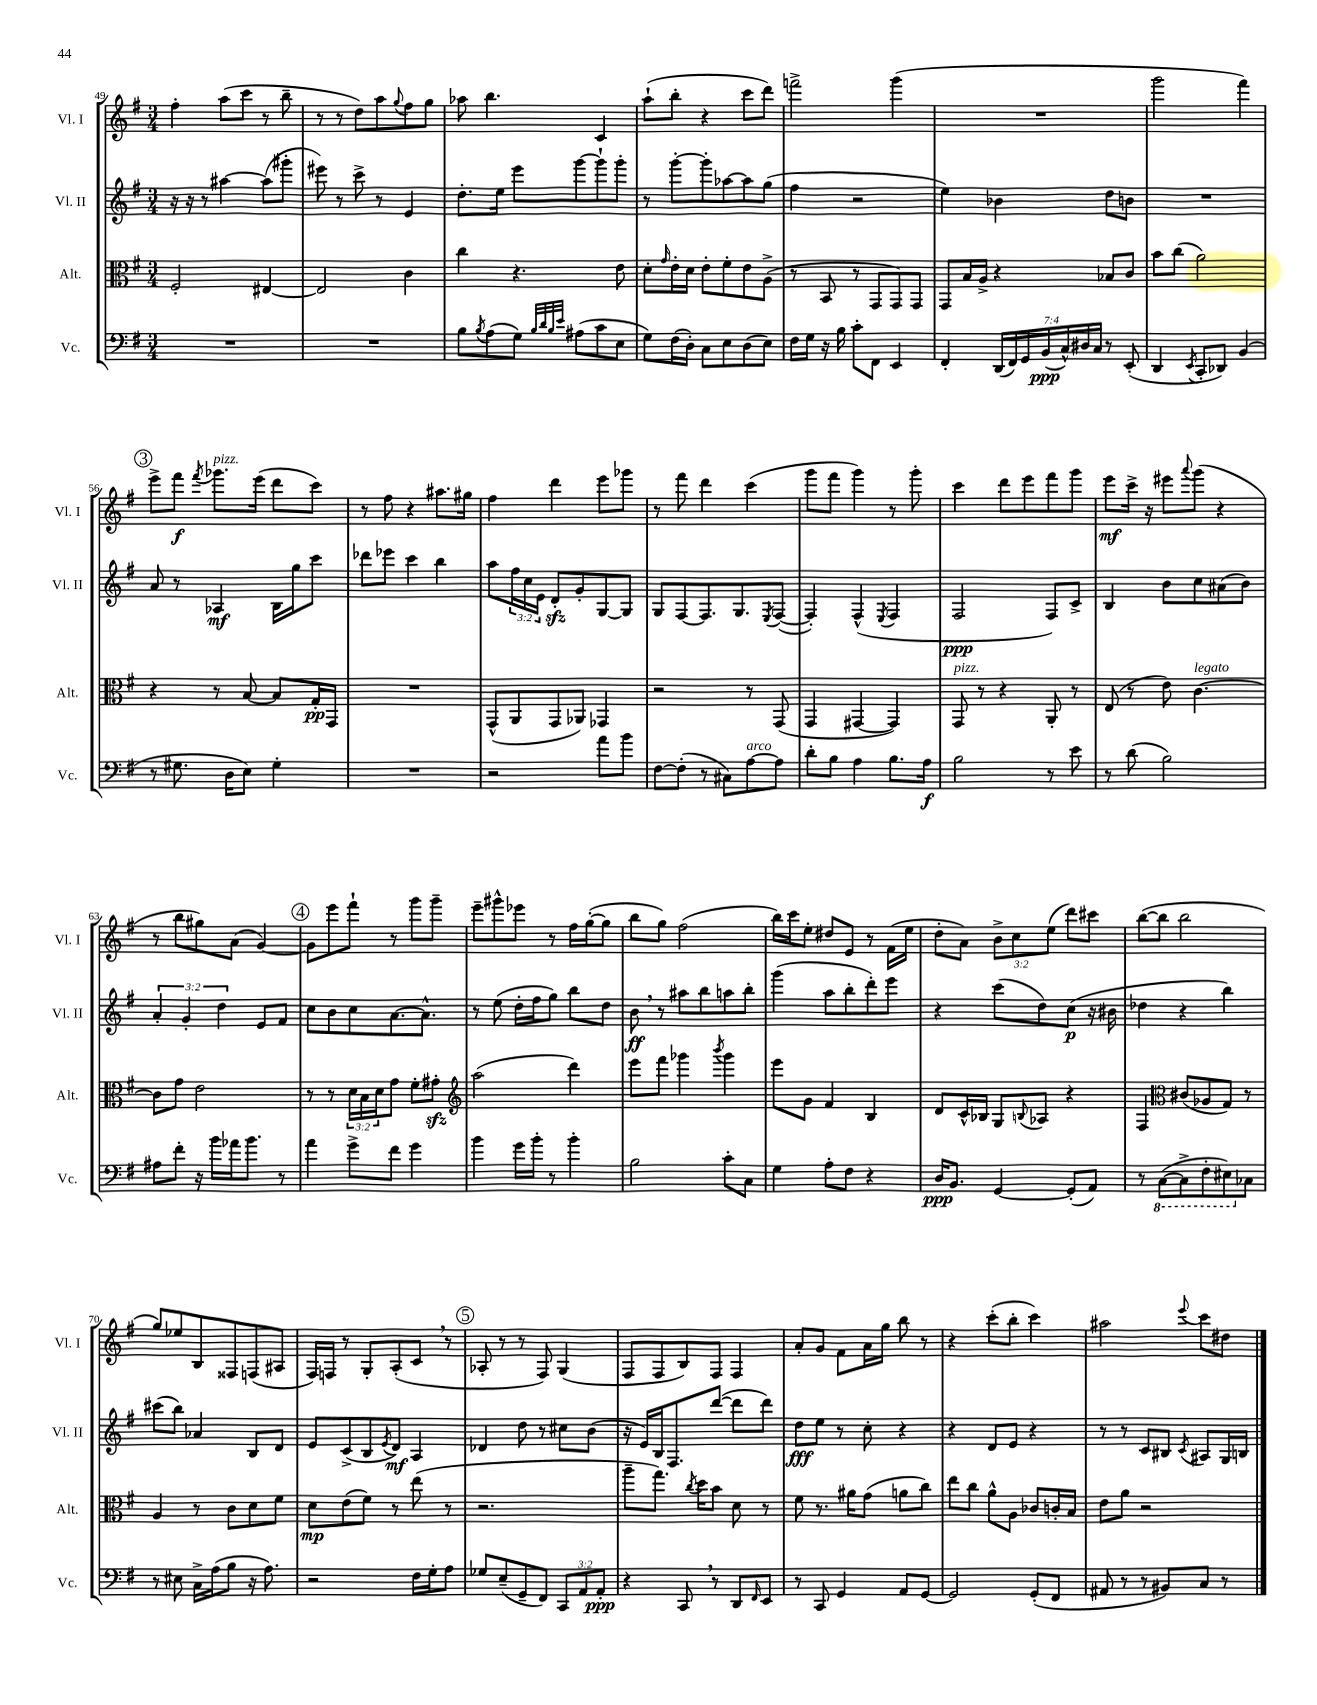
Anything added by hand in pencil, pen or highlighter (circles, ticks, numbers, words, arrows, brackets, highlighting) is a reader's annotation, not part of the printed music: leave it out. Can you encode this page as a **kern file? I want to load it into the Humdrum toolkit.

**kern	**dynam	**kern	**dynam	**kern	**dynam	**kern	**dynam
*part4	*part4	*part3	*part3	*part2	*part2	*part1	*part1
*staff4	*staff4	*staff3	*staff3	*staff2	*staff2	*staff1	*staff1
*I"Vc.	*	*I"Alt.	*	*I"Vl. II	*	*I"Vl. I	*
*I'Vc.	*	*I'Alt.	*	*I'Vl. II	*	*I'Vl. I	*
*clefF4	*	*clefC3	*	*clefG2	*	*clefG2	*
*k[f#]	*	*k[f#]	*	*k[f#]	*	*k[f#]	*
*M3/4	*	*M3/4	*	*M3/4	*	*M3/4	*
=49	=49	=49	=49	=49	=49	=49	=49
2.r	.	2F#'/	.	16r	.	4ff#'\	.
.	.	.	.	16r	.	.	.
.	.	.	.	8r	.	.	.
.	.	.	.	[4aa#X\	.	(8aa\L	.
.	.	.	.	.	.	8ccc\J	.
.	.	[4E#X/	.	(8aa#\L]	.	8r	.
.	.	.	.	8ggg#X'\J	.	8bb~\	.
=50	=50	=50	=50	=50	=50	=50	=50
2.r	.	2E#/]	.	8eee#X\)	.	8r	.
.	.	.	.	8r	.	8r	.
.	.	.	.	8ccc^\	.	8dd\L)	.
.	.	.	.	8r	.	8aa\	.
.	.	.	.	.	.	8qqgg/	.
.	.	4c\	.	4e/	.	8ff#\	.
.	.	.	.	.	.	8gg\J	.
=51	=51	=51	=51	=51	=51	=51	=51
8B\L	.	4cc\	.	8.dd'\L	.	8aa-X\	.
8qB/	.	.	.	.	.	.	.
(8A\	.	.	.	.	.	4.bb\	.
.	.	.	.	16ee\Jk	.	.	.
8G\J)	.	4.r	.	8eee\L	.	.	.
32qqB/LLL	.	.	.	.	.	.	.
32qqd/	.	.	.	.	.	.	.
32qqB/	.	.	.	.	.	.	.
32qqe/JJJ	.	.	.	.	.	.	.
(8A#X\L	.	.	.	[8ggg\	.	.	.
8c\	.	.	.	8ggg`\]	.	4c/	.
8E\J	.	8e\	.	8ggg'\J	.	.	.
=52	=52	=52	=52	=52	=52	=52	=52
8G\L)	.	8d'\L	.	8r	.	(8aa`\L	.
.	.	16qqg/	.	.	.	.	.
(16F#\L	.	16e'\L	.	[8ggg'\L	.	8bb'\J	.
16D'\JJ)	.	16d\JJ	.	.	.	.	.
8C\L	.	8e'\L	.	8ggg'\]	.	4r	.
8E\	.	8f#'\	.	[8aa-X\	.	.	.
(8D\	.	8e\	.	8aa-\]	.	8ccc\L	.
8E\J)	.	(8A^\J	.	(8gg\J	.	8ddd\J)	.
=53	=53	=53	=53	=53	=53	=53	=53
16F#\LL	.	8r	.	4ff#\	.	2fffn^\	.
16G\JJ	.	.	.	.	.	.	.
16r	.	8BB/	.	.	.	.	.
16B\	.	.	.	.	.	.	.
8c'\L	.	8r	.	2r	.	.	.
8FF#\J	.	8GG/L	.	.	.	.	.
4EE/	.	8GG/)	.	.	.	(4ggg\	.
.	.	8GG/J	.	.	.	.	.
=54	=54	=54	=54	=54	=54	=54	=54
4FF#'/	.	8GG/L	.	4ee\)	.	2.r	.
.	.	16B/L	.	.	.	.	.
.	.	16A^/JJ	.	.	.	.	.
(28DD/LL	.	4r	.	4b-X\	.	.	.
28FF#/)	.	.	.	.	.	.	.
28GG/	.	.	.	.	.	.	.
(28BB/	ppp	.	.	.	.	.	.
28C^^/)	.	.	.	.	.	.	.
28D#X/	.	.	.	.	.	.	.
28C/JJ	.	.	.	.	.	.	.
8r	.	8B-X/L	.	8dd\L	.	.	.
(8EE'/	.	8c/J	.	8bn\J	.	.	.
=55	=55	=55	=55	=55	=55	=55	=55
4DD/	.	8b\L	.	2.r	.	2ggg\	.
.	.	(8cc\J	.	.	.	.	.
8qEE/	.	.	.	.	.	.	.
8CC'/L	.	2a\)	.	.	.	.	.
8DD-X/J)	.	.	.	.	.	.	.
(4BB/	.	.	.	.	.	4fff#\)	.
!!LO:LB:g=z
!!LO:REH:place=s1:t=3
=56	=56	=56	=56	=56	=56	=56	=56
8r	.	4r	.	8a/	.	8eee^\L	.
8.G#X\	.	.	.	8r	.	8fff#\J	f
.	.	.	.	.	.	8qfff#/	.
!	!	!	!	!	!	!LO:TX:a:i:t=pizz.	!
.	.	8r	.	4A-X/	mf	8.ggg-X\L	.
16D\KL	.	.	.	.	.	.	.
8E\J)	.	[8B/	.	.	.	.	.
.	.	.	.	.	.	(16eee\Jk	.
4G#'\	.	8B/L]	.	16B\LL	.	8ddd\L	.
.	.	.	.	16gg\J	.	.	.
.	.	16G'/L	pp	8ccc\J	.	8ccc\J)	.
.	.	16GG/JJ	.	.	.	.	.
=57	=57	=57	=57	=57	=57	=57	=57
2.r	.	2.r	.	8ddd-X\L	.	8r	.
.	.	.	.	8eee-X\J	.	8ff#\	.
.	.	.	.	4ccc\	.	4r	.
.	.	.	.	4bb\	.	8.aa#X\L	.
.	.	.	.	.	.	16gg#X\Jk	.
=58	=58	=58	=58	=58	=58	=58	=58
2r	.	(8GG^^/L	.	8aa\L	.	4ff#\	.
.	.	8AA/	.	24ff#\L	.	.	.
.	.	.	.	24cc\	.	.	.
.	.	.	.	24e\JJ	.	.	.
.	.	8GG/	.	8dzz'/L	.	4ddd\	.
.	.	8AA-X/J)	.	8g'/	.	.	.
8a\L	.	4GG-X/	.	[8G/	.	8eee\L	.
8b\J	.	.	.	8G/J]	.	8ggg-X\J	.
=59	=59	=59	=59	=59	=59	=59	=59
[8F#\L	.	2r	.	8G/L	.	8r	.
(8F#'\J]	.	.	.	[8F#/	.	8fff#\	.
8r	.	.	.	8.F#/]	.	4ddd\	.
8C#X\L)	.	.	.	.	.	.	.
.	.	.	.	8.G/	.	.	.
!LO:TX:a:i:t=arco	!	!	!	!	!	!	!
[8A\	.	8r	.	.	.	(4ccc\	.
.	.	.	.	8qE/	.	.	.
8A\J]	.	(8GG/	.	([8F#/J	.	.	.
=60	=60	=60	=60	=60	=60	=60	=60
8d'\L	.	4GG/	.	4F#'/])	.	8ggg\L	.
8B\J	.	.	.	.	.	8fff#\J	.
4A\	.	[4GG#X/	.	(4F#^^/	.	4ggg\)	.
.	.	.	.	8qE/	.	.	.
8.B\L	.	4GG#/])	.	4F#/	.	8r	.
.	.	.	.	.	.	8ggg'\	.
16A\Jk	f	.	.	.	.	.	.
=61	=61	=61	=61	=61	=61	=61	=61
!	!	!LO:TX:a:i:t=pizz.	!	!	!	!	!
2B\	.	8GG/	.	2F#/	ppp	4ccc\	.
.	.	8r	.	.	.	.	.
.	.	4r	.	.	.	8ddd\L	.
.	.	.	.	.	.	8eee\	.
8r	.	8AA'/	.	8F#/L)	.	8fff#\	.
8e\	.	8r	.	8c^/J	.	8ggg\J	.
=62	=62	=62	=62	=62	=62	=62	=62
8r	.	(8E/	.	4B/	.	8eee\L	mf
(8d\	.	8r	.	.	.	16ccc^\Jk	.
.	.	.	.	.	.	16r	.
2B\)	.	8e\)	.	8b\L	.	8eee#X\L	.
.	.	.	.	.	.	8qqaaa/	.
!	!	!LO:TX:a:i:t=legato	!	!	!	!	!
.	.	[4.c\	.	8cc\	.	(8ggg\J	.
.	.	.	.	(8a#X\	.	4r	.
.	.	.	.	8b\J)	.	.	.
!!LO:LB:g=z
=63	=63	=63	=63	=63	=63	=63	=63
8A#X\L	.	8c\L]	.	6a'/	.	8r	.
8f#'\J	.	8g\J	.	.	.	8bb\L	.
.	.	.	.	6g'/	.	.	.
16r	.	2e\	.	.	.	8gg#X\)	.
16b\LL	.	.	.	.	.	.	.
.	.	.	.	6dd\	.	.	.
16a-X\J	.	.	.	.	.	(8a\J	.
8.b\J	.	.	.	.	.	.	.
.	.	.	.	8e/L	.	[4g/)	.
8r	.	.	.	8f#/J	.	.	.
!!LO:REH:place=s1:t=4
=64	=64	=64	=64	=64	=64	=64	=64
4a\	.	8r	.	8cc\L	.	8g\L]	.
.	.	8r	.	8b\	.	8eee\	.
8g^\L	.	24d\LL	.	8cc\	.	8fff#`\J	.
.	.	24B\	.	.	.	.	.
.	.	24d\J	.	.	.	.	.
8f#\J	.	8g\J	.	[8.a\	.	8r	.
4g\	.	8f#'\L	.	.	.	8ggg\L	.
.	.	.	.	8.a^^\J]	.	.	.
.	.	8g#Xzz'\J	.	.	.	8ggg~\J	.
=65	=65	=65	=65	=65	=65	=65	=65
*	*	*clefG2	*	*	*	*	*
4b\	.	(2aa\	.	8r	.	8eee~\L	.
.	.	.	.	(8ee\	.	8ggg#X^^\	.
16g\LL	.	.	.	16dd'\LL	.	8eee-X\J	.
16b'\JJ	.	.	.	16ff#\J	.	.	.
8r	.	.	.	8gg\J)	.	8r	.
4b'\	.	4ddd\)	.	8bb\L	.	16ff#\LL	.
.	.	.	.	.	.	([16gg'\J	.
.	.	.	.	8dd\J	.	8gg\J]	.
=66	=66	=66	=66	=66	=66	=66	=66
2B\	.	8eee\L	.	8b,\	ff	8bb\L	.
.	.	8fff#\J	.	8r	.	8gg\J)	.
.	.	4ggg-X\	.	8aa#X\L	.	(2ff#\	.
.	.	.	.	8bb\	.	.	.
.	.	8qbbb/	.	.	.	.	.
8c'\L	.	4ggg-\	.	8aan\	.	.	.
8C\J	.	.	.	8bb'\J	.	.	.
=67	=67	=67	=67	=67	=67	=67	=67
4G\	.	8eee\L	.	(4ggg\	.	16bb\LL)	.
.	.	.	.	.	.	16ccc\J	.
.	.	8g\J	.	.	.	8ee'\J	.
8A'\L	.	4f#/	.	8aa\L	.	8dd#X/L	.
8F#\J	.	.	.	8bb'\	.	8e/J	.
4r	.	4B/	.	8ddd'\)	.	8r	.
.	.	.	.	8eee\J	.	(16f#\LL	.
.	.	.	.	.	.	16ee\JJ	.
=68	=68	=68	=68	=68	=68	=68	=68
16D/KL	ppp	8d/L	.	4r	.	8dd'\L	.
8.BB/J	.	.	.	.	.	.	.
.	.	16c^^/L	.	.	.	8a\J)	.
.	.	16B-X/JJ	.	.	.	.	.
[4GG/	.	8G/L	.	(8ccc\L	.	12b^\L	.
.	.	.	.	.	.	12cc\	.
.	.	8qqBn/	.	.	.	.	.
.	.	8A-X/J	.	8dd\)	.	.	.
.	.	.	.	.	.	(12ee\J	.
(8GG'/L]	.	4r	.	(8cc\J	p	8ddd\L)	.
8AA/J)	.	.	.	16r	.	8ccc#X\J	.
.	.	.	.	16b#X\	.	.	.
=69	=69	=69	=69	=69	=69	=69	=69
8r	.	4F#/	.	4dd-X\	.	([8bb\L	.
*8ba	*	*	*	*	*	*	*
([8CC\L	.	.	.	.	.	8bb\J]	.
*	*	*clefC3	*	*	*	*	*
8CC^\]	.	(8c#X/L	.	4r	.	2bb\	.
8FF#'\	.	8A-X/	.	.	.	.	.
8EE#X\)	.	8G/J)	.	4bb\)	.	.	.
*X8ba	*	*	*	*	*	*	*
8C-X\J	.	8r	.	.	.	.	.
!!LO:LB:g=z
=70	=70	=70	=70	=70	=70	=70	=70
8r	.	4A/	.	(8ccc#X\L	.	8gg/L)	.
8E#X\	.	.	.	8bb\J)	.	8ee-X/	.
16C^\LL	.	8r	.	4a-X/	.	8B/	.
(16A\J	.	.	.	.	.	.	.
8B\J	.	8c\L	.	.	.	8F##X/	.
16r	.	8d\	.	8B/L	.	(8Fn/	.
8.A\)	.	.	.	.	.	.	.
.	.	8f#\J	.	8d/J	.	8A#X/J	.
=71	=71	=71	=71	=71	=71	=71	=71
2r	.	8d\L	mp	8e/L	.	16F#/LL)	.
.	.	.	.	.	.	16Fn/JJ	.
.	.	(8e\	.	(8c^/	.	8r	.
.	.	8f#\J)	.	8B/	.	8G'/L	.
.	.	.	.	8qe/	.	.	.
.	.	8r	.	8d/J)	mf	(8A'/	.
16F#\LL	.	(8ee\	.	4A/	.	8c,/J	.
16G'\J	.	.	.	.	.	.	.
8A\J	.	8r	.	.	.	8r	.
!!LO:REH:place=s1:t=5
=72	=72	=72	=72	=72	=72	=72	=72
8G-X/L	.	2.r	.	4d-X/	.	8A-X'/	.
(8E~/	.	.	.	.	.	8r	.
8GG~/	.	.	.	8dd\	.	8r	.
8FF#/J)	.	.	.	8r	.	8F#/)	.
12CC/L	.	.	.	8cc#X\L	.	(4G/	.
12AA/	.	.	.	.	.	.	.
.	.	.	.	(8b\J	.	.	.
12AA'/J	ppp	.	.	.	.	.	.
=73	=73	=73	=73	=73	=73	=73	=73
4r	.	8aa~\L	.	16r	.	8F#/L	.
.	.	.	.	16e/LL)	.	.	.
.	.	8.gg\J)	.	16B/J	.	8F#/	.
.	.	.	.	8.F#/	.	.	.
8CC,/	.	.	.	.	.	8B/)	.
.	.	8qcc/	.	.	.	.	.
.	.	16dd\KL	.	.	.	.	.
8r	.	8b\J	.	([8ddd/J	.	8F#/J	.
8DD/L	.	8d\	.	8ddd\L]	.	4F#/	.
16qqFF#/	.	.	.	.	.	.	.
8EE/J	.	8r	.	8ddd\J)	.	.	.
=74	=74	=74	=74	=74	=74	=74	=74
8r	.	8f#\	.	8dd\L	fff	8a'/L	.
8CC/	.	8.r	.	8ee\J	.	8g/J	.
4GG/	.	.	.	8r	.	8f#\L	.
.	.	16a#X\KL	.	.	.	.	.
.	.	(8g\J	.	8cc'\	.	16a\L	.
.	.	.	.	.	.	16gg\JJ	.
8AA/L	.	8an\L	.	4r	.	8bb\	.
[8GG/J	.	8cc\J)	.	.	.	8r	.
=75	=75	=75	=75	=75	=75	=75	=75
2GG/]	.	8ee\L	.	4r	.	4r	.
.	.	8cc\J	.	.	.	.	.
.	.	8a^^\L	.	8d/L	.	(8ccc'\L	.
.	.	8A\J	.	8e/J	.	8bb'\J	.
(8GG'/L	.	8c-X/L	.	4r	.	4ccc\)	.
8FF#/J	.	16cn'/L	.	.	.	.	.
.	.	16B/JJ	.	.	.	.	.
=76	=76	=76	=76	=76	=76	=76	=76
8AA#X/	.	8e\L	.	8r	.	2aa#X\	.
8r	.	8a\J	.	8r	.	.	.
8r	.	2r	.	8c/L	.	.	.
8BB#X/L)	.	.	.	8B#X/J	.	.	.
.	.	.	.	8qc/	.	8qqeee/	.
8C/J	.	.	.	8A#X/L	.	8ccc\L	.
8r	.	.	.	16G/L	.	8dd#X\J	.
.	.	.	.	16Bn/JJ	.	.	.
==	==	==	==	==	==	==	==
*-	*-	*-	*-	*-	*-	*-	*-
